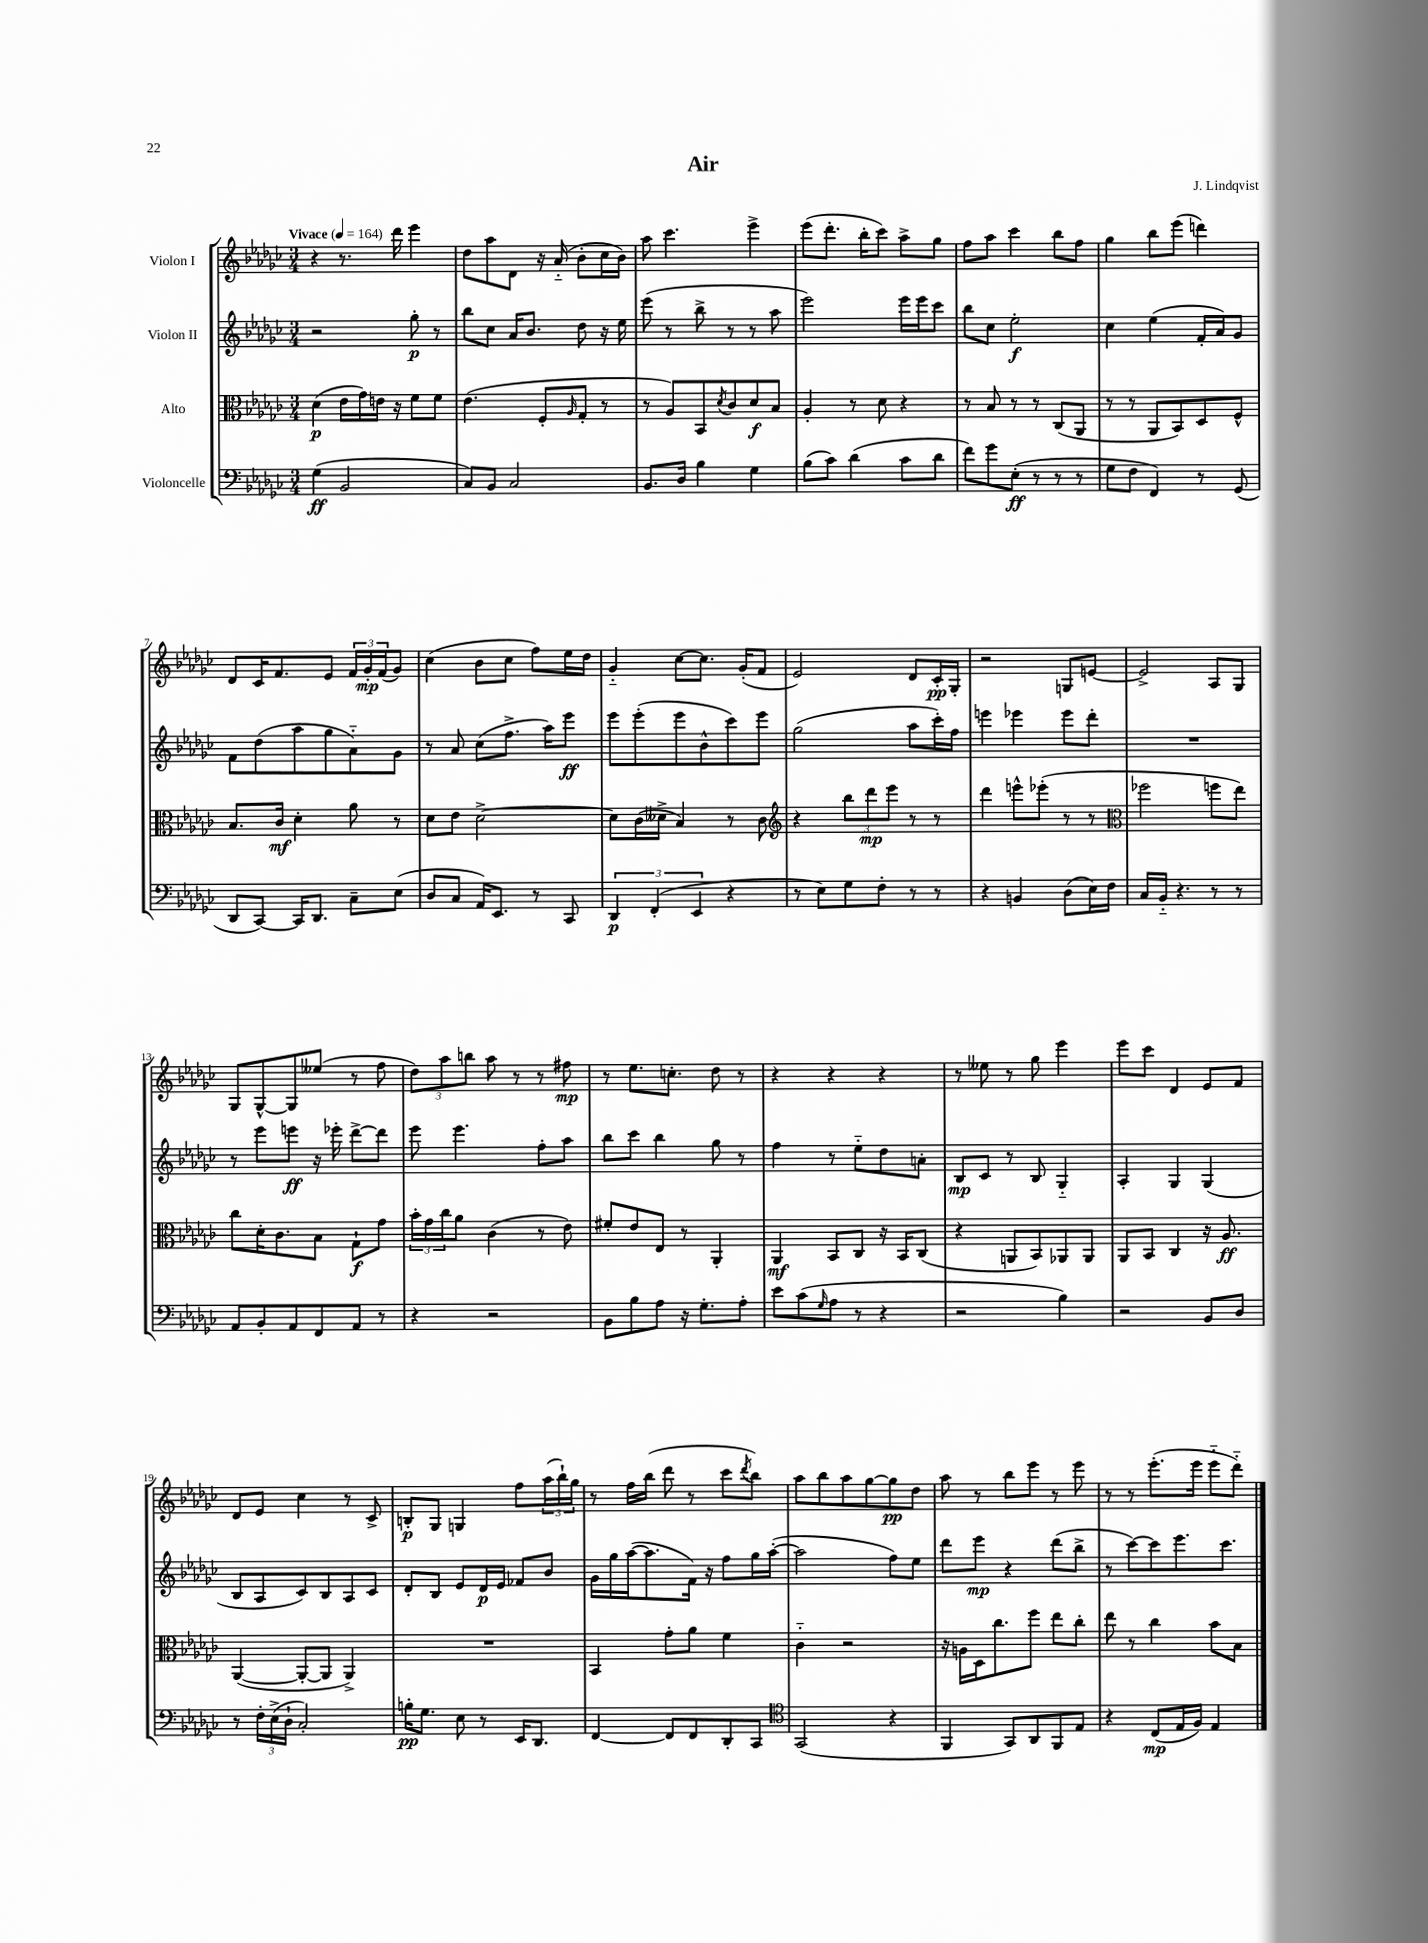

**kern	**kern	**kern	**kern
*staff4	*staff3	*staff2	*staff1
*clefF4	*clefC3	*clefG2	*clefG2
*k[b-e-a-d-g-c-]	*k[b-e-a-d-g-c-]	*k[b-e-a-d-g-c-]	*k[b-e-a-d-g-c-]
*M3/4	*M3/4	*M3/4	*M3/4
*MM164	*MM164	*MM164	*MM164
(4G-\	(4d-\	2r	4r
2BB-/	16e-\LL	.	8.r
.	16g-\)	.	.
.	16e\JJ	.	.
.	16r	.	16ddd-\
.	8f\L	8gg-'\	4eee-\
.	8f\J	8r	.
=	=	=	=
8C-/L)	(4.e-\	8bb-\L	8dd-\L
8BB-/J	.	8cc-\J	8aa-\
2C-/	.	16a-/LK	8d-\J
.	.	8.b-/J	.
.	8F'/L	.	16r
.	.	.	(16a-'~/
.	16qqA-/	.	.
.	8G-'/J	8dd-\	8b-'\L
.	8r	16r	16cc-\L
.	.	16ee-\	16b-\JJ)
=	=	=	=
8.BB-/L	8r	(8eee-\	8aa-\
.	8A-/L)	8r	4.ccc-\
16D-/Jk	.	.	.
4B-\	8BB-/	8bb-^\	.
.	8qd-/	.	.
.	8c-/	8r	.
4G-\	8d-/	8r	4eee-^\
.	8B-/J	8aa-\	.
=	=	=	=
(8B-\L	4A-'/	2eee-\)	(8eee-\L
8c-\J)	.	.	8.ddd-'\J
(4d-\	8r	.	.
.	.	.	16bb-'\LK
.	8d-\	.	8ccc-\J)
8c-\L	4r	16eee-\LL	8aa-^\L
.	.	16eee-\J	.
8d-\J	.	8ccc-\J	8gg-\J
=	=	=	=
8f\L)	8r	8bb-\L	8ff\L
8g-\	8B-/	8cc-\J	8aa-\J
(8E-'\J	8r	2ee-'\	4ccc-\
8r	8r	.	.
8r	(8C-/L	.	8bb-\L
8r	8AA-/J	.	8ff\J
=	=	=	=
8G-\L	8r	4cc-\	4gg-\
8F\J	8r	.	.
4FF/)	8AA-/L	(4ee-\	8bb-\L
.	8BB-/)	.	(8eee-\J
8r	8D-/	16f'/LL	4ddd\)
.	.	16a-/J)	.
(8GG-/	8F^^/J	8g-/J	.
=	=	=	=
8DD-/L	8.B-/L	8f\L	8d-/L
[8CC-/J)	.	(8dd-\	16c-/K
.	16c-/Jk	.	8.f/
16CC-/]LK	4d-'\	8aa-\	.
8.DD-/J	.	.	.
.	.	8gg-\	8e-/J
8C-~\L	8a-\	8a-'~\)	24f/LL
.	.	.	24g-'/
.	.	.	(24f/J
(8E-\J	8r	8g-\J	8g-/J)
=	=	=	=
8D-/L	8d-\L	8r	(4cc-\
8C-/J	8e-\J	8a-/	.
16AA-/LK)	[2d-^\	(8cc-\L	8b-\L
8.EE-/J	.	.	.
.	.	8.ff^\J	8cc-\J
8r	.	.	8ff\L)
.	.	16aa-\LK)	.
8CC-/	.	8eee-\J	16ee-\L
.	.	.	16dd-\JJ
=	=	=	=
6DD-/	8d-\]L	8eee-\L	4g-'~/
.	(16c-\L	(8eee-'\	.
(6FF'/	.	.	.
.	16d--^\JJ	.	.
.	4B-/)	8eee-\	[8cc-\L
6EE-/	.	.	.
.	.	8b-^^\	8.cc-\]J
4r	8r	8ccc-\)	.
.	.	.	(16g-'/LK
.	8c-\	8eee-\J	8f/J
=	=	=	=
*	*clefG2	*	*
8r	4r	(2gg-\	2e-/)
8E-\L)	.	.	.
8G-\	12bb-\L	.	.
.	12ddd-\	.	.
8F'\J	.	.	.
.	12eee-\J	.	.
8r	8r	8aa-\L	8d-/L
8r	8r	16ccc-'\L)	16c-'/L
.	.	16ff\JJ	16G-'/JJ
=	=	=	=
4r	4ddd-\	4eee\	2r
4BB/	8eee^^\L	4eee-\	.
.	(8eee-'\J	.	.
(8D-\L	8r	8eee-\L	8G/L
16E-\L)	8r	8ddd-'\J	[8e/J
16F\JJ	.	.	.
=	=	=	=
*	*clefC3	*	*
16C-/LL	2ff-\	2.r	2e^/]
16BB-'~/JJ	.	.	.
4.r	.	.	.
8r	8ff\L	.	8A-/L
8r	8ee-\J)	.	8G-/J
=	=	=	=
8AA-/L	8cc-\L	8r	8G-/L
8BB-'/	16d-'\K	8eee-\L	[8G-^^/
.	8.c-\	.	.
8AA-/	.	8eee\J	8G-/]
8FF/	8B-\J	16r	(8ee--/J
.	.	16eee-'\	.
8AA-/J	8G-`\L	[8ddd-^\L	8r
8r	8g-\J	8ddd-\]J	8ff\
=	=	=	=
4r	24b-'\LL	8eee-\	12dd-\L)
.	24g-\	.	.
.	24cc-\J	.	12aa-\
.	8a-\J	4.eee-\	.
.	.	.	12bb\J
2r	(4c-\	.	8aa-\
.	.	.	8r
.	8r	8ff'\L	8r
.	8e-\)	8aa-\J	8ff#\
=	=	=	=
8BB-\L	8f#'/L	8bb-\L	8r
8B-\	8e-/	8ccc-\J	8.ee-\L
8A-\J	8E-/J	4bb-\	.
.	.	.	8.cc'\J
16r	8r	.	.
8.G-'\L	.	.	.
.	4AA-'/	8gg-\	8dd-\
8A-'\J	.	8r	8r
=	=	=	=
8e-\L	4AA-/	4ff\	4r
(8c-\	.	.	.
16qqG-/	.	.	.
8A-\J	8BB-/L	8r	4r
8r	8C-/J	8ee-'~\L	.
4r	16r	8dd-\	4r
.	16BB-/LK	.	.
.	(8C-/J	8a'\J	.
=	=	=	=
2r	4r	8B-/L	8r
.	.	8c-/J	8ee--\
.	8AA/L	8r	8r
.	8BB-/)	8B-/	8gg-\
4B-\)	8AA-/	4G-'~/	4eee-\
.	8AA-/J	.	.
=	=	=	=
2r	8AA-/L	4A-'/	8eee-\L
.	8BB-/J	.	8ccc-\J
.	4C-/	4G-/	4d-/
8BB-/L	16r	(4G-/	8e-/L
.	8.A-/	.	.
8D-/J	.	.	8f/J
=	=	=	=
8r	([4AA-/	8B-/L	8d-/L
24F'\LL	.	8A-/	8e-/J
(24E-^\	.	.	.
24D-`\JJ	.	.	.
2C-'/)	8AA-'/_L	8c-/)	4cc-\
.	8AA-/]J	8B-/	.
.	4AA-^/)	8A-/	8r
.	.	8c-/J	8c-^/
=	=	=	=
16B'\LK	2.r	8d-'/L	8B'/L
8.G-\J	.	.	.
.	.	8B-/J	8G-/J
8E-\	.	8e-/L	4G/
8r	.	16d-/L	.
.	.	16e-/JJ	.
16EE-/LK	.	8f-/L	8ff\L
8.DD-/J	.	.	.
.	.	8b-/J	(24aa-\L
.	.	.	24bb-`\)
.	.	.	24gg-\JJ
=	=	=	=
[4FF/	4BB-/	16g-\LL	8r
.	.	16gg-\	.
.	.	([16aa-\J	16ff\LL
.	.	8.aa-\]	(16bb-\JJ
8FF/]L	8g-'\L	.	8ddd-\
8FF/	8a-\J	16f\Jk)	8r
.	.	16r	.
8DD-'/	4f\	8ff\L	8ccc-\L
.	.	.	8qddd-/
8CC-/J	.	16gg-\L	8bb-\J)
.	.	([16aa-'\JJ	.
=	=	=	=
*clefC4	*	*	*
(2GG-/	4c-'~\	2aa-\]	8aa-\L
.	.	.	8bb-\
.	2r	.	8aa-\
.	.	.	[8gg-\
4r	.	8ff\L)	8gg-\]
.	.	8ee-\J	8dd-\J
=	=	=	=
4FF/	16r	8ddd-\L	8aa-\
.	16A\LL	.	.
.	16D-\J	8eee-\J	8r
.	8.cc-\	.	.
8GG-/L)	.	4r	8bb-\L
8AA-/	8ff\J	.	8eee-\J
8FF/	8ee-\L	(8ddd-\L	8r
8E-/J	8cc-'\J	8bb-^\J	8eee-\
=	=	=	=
4r	8ee-\	8r	8r
.	8r	[8ccc-\L)	8r
(8C-/L	4cc-\	8ccc-\]	(8.eee-'\L
16E-/L	.	8.eee-\	.
16F/JJ)	.	.	16eee-\Jk
4E-/	8b-\L	.	8eee-'~\L
.	.	8.ccc-\J	.
.	8B-\J	.	8ddd-'~\J)
==	==	==	==
*-	*-	*-	*-
